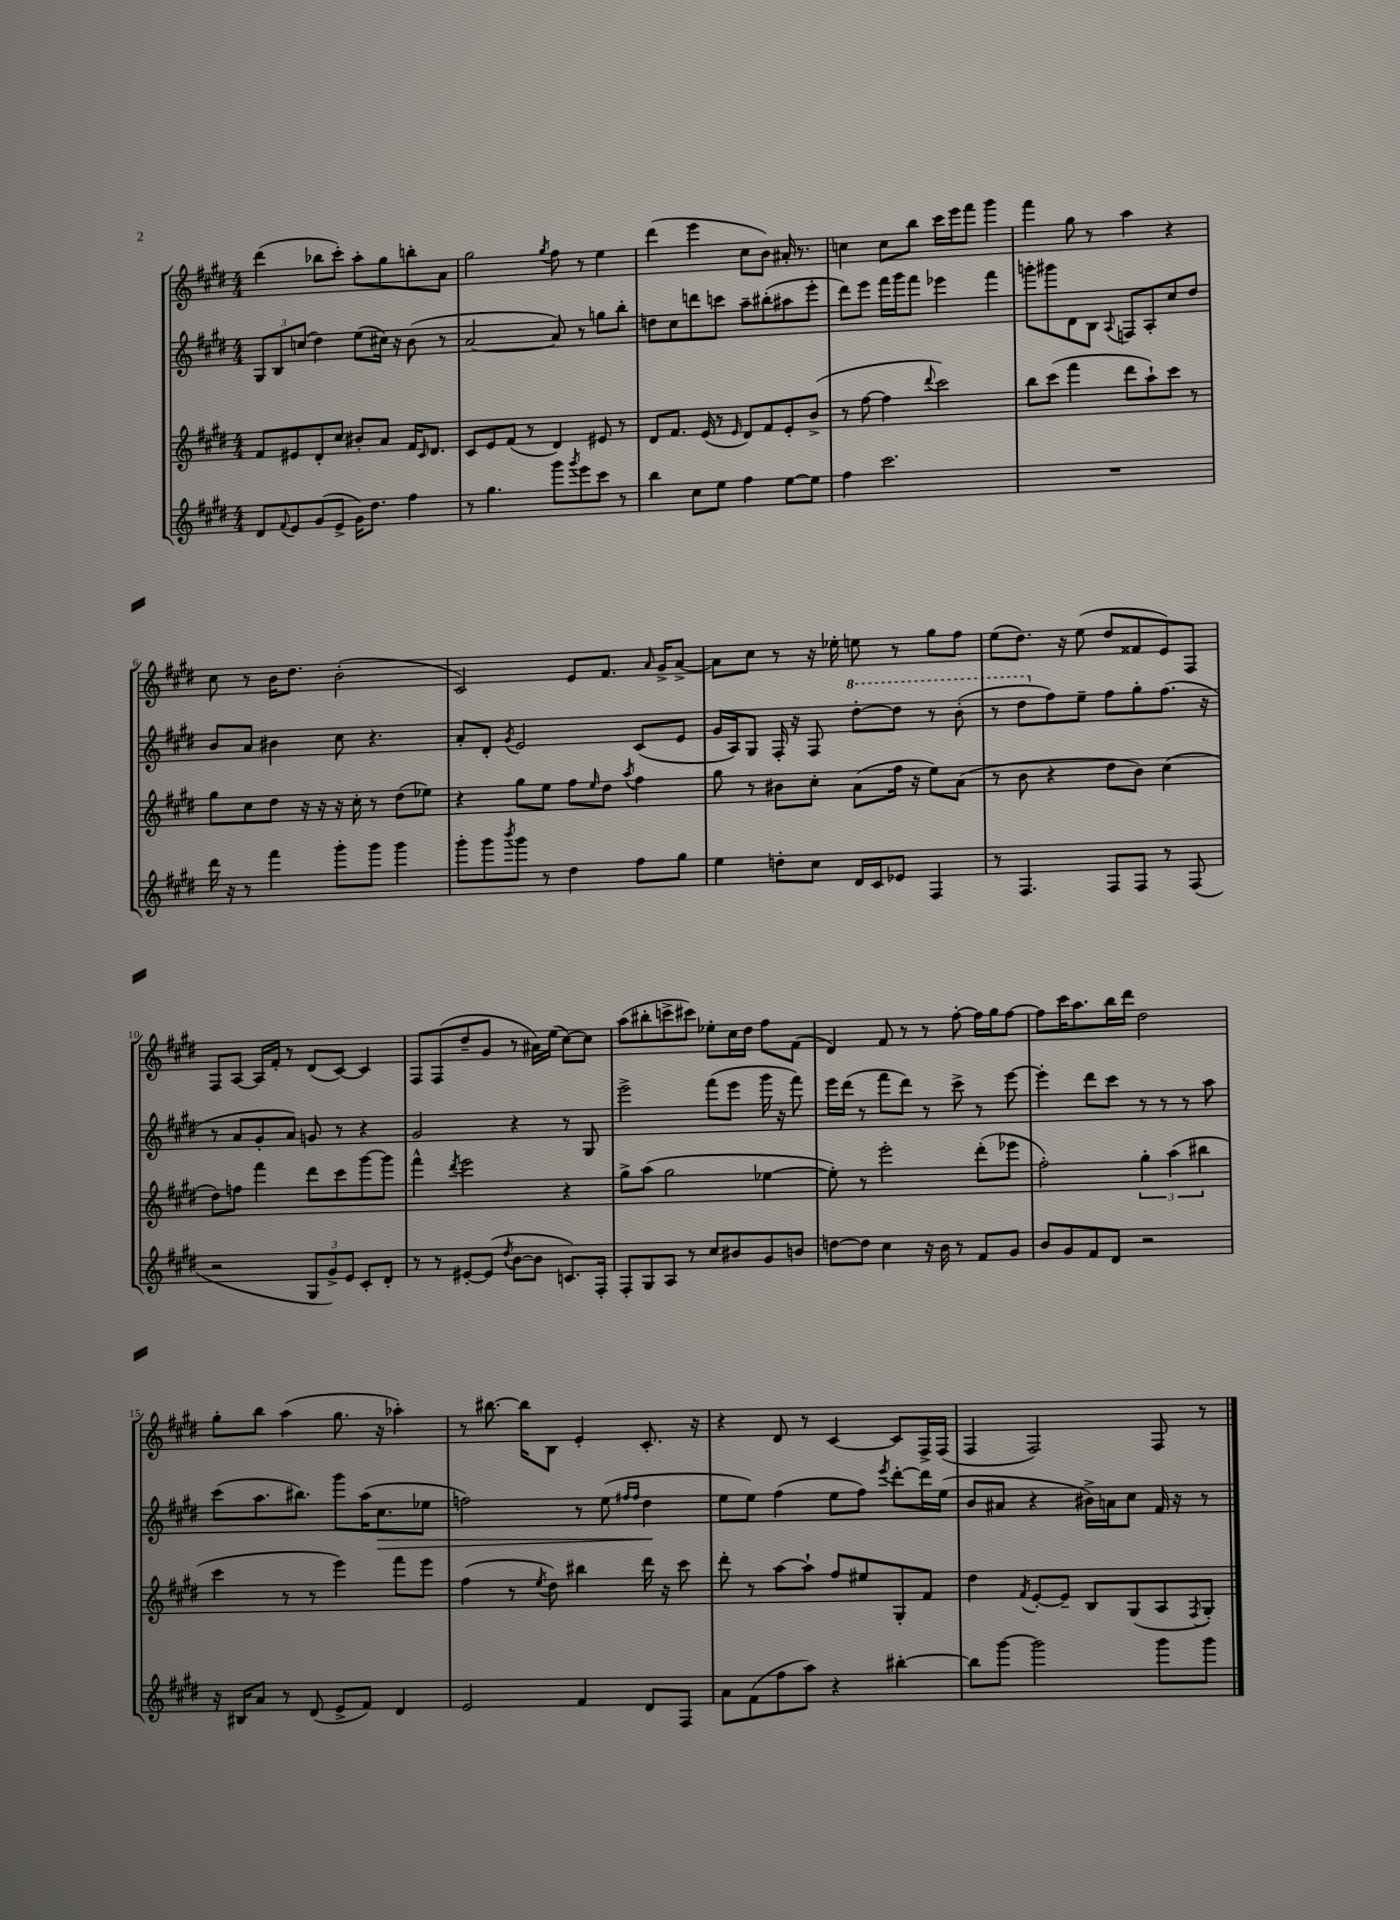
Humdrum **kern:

**kern	**kern	**kern	**kern
*staff4	*staff3	*staff2	*staff1
*clefG2	*clefG2	*clefG2	*clefG2
*k[f#c#g#d#]	*k[f#c#g#d#]	*k[f#c#g#d#]	*k[f#c#g#d#]
*M4/4	*M4/4	*M4/4	*M4/4
8d#/L	8f#/L	12G#/L	(4ddd#\
.	.	12B/	.
8qqf#/	.	.	.
8e/	8e#/	.	.
.	.	(12cc/J	.
(8g#/	8d#'/	4dd#\)	8bb-\L
8e^/J	8cc#/J	.	8ccc#'\J)
16g#\LK)	8b#'/L	(8ee\L	8aa'\L
8.dd#\J	.	.	.
.	8a/J	16cc#\Jk)	8gg#\
.	.	16r	.
4ff#\	16f#/LK	(8b\	8bb'\
.	16qqc#/	.	.
.	8.d#/J	.	.
.	.	8r	8a\J
=	=	=	=
8r	8c#/L	[2a/	2gg#\
4.gg#\	8e/	.	.
.	(8f#/J	.	.
.	8r	.	.
.	.	.	8qgg#/
8ggg#\L	4d#/)	8a/])	8ff#\
8qggg#/	.	.	.
8eee\	.	8r	8r
8ccc#\J	8e#/	8gg\L	4ee\
8r	8r	8bb'\J	.
=	=	=	=
4bb\	8d#/L	8dd\L	(4ddd#\
.	8.f#/J	8cc#\	.
8cc#\L	.	8ddd\	4eee\
.	(16e/	.	.
8ee\J	8r	8ccc\J	.
.	16qqe/	.	.
4ff#\	8d#/L)	8aa~\L	8cc#\L
.	8f#/	(8bb#'\	8b\J)
[8ee\L	8e'/	8aa#\	16a#'/
.	.	.	8.r
8ee\]J	(8b^/J	8eee'\J	.
=	=	=	=
4ff#\	8r	8ddd#\L)	4cc\
.	[8ff#\	8eee\J	.
2.ccc#\	4ff#\]	16fff#\LL	8cc\L
.	.	16ggg#\J	.
.	.	8fff#\J	8bb\J
.	8qqddd#/	.	.
.	2ccc#\)	4eee-\	16ccc#\LL
.	.	.	16eee\J
.	.	.	8fff#\J
.	.	4fff#\	4ggg#\
=	=	=	=
1r	8bb\L	8ggg'\L	4fff#\
.	(8ccc#\J	8ggg#\	.
.	4fff#\	8d#\	8gg#\
.	.	8B\J	8r
.	.	8qqA/	.
.	8ddd#\L	8F/L	4aa\
.	8aa`\)	8A'/	.
.	8ccc#\J	8cc#/	4r
.	8r	8dd#/J	.
=	=	=	=
16ddd#\	8gg#\L	8b/L	8cc#\
16r	.	.	.
8r	8cc#\	8a/J	8r
4fff#\	8dd#\J	4b#\	16b\LK
.	.	.	8.dd#\J
.	16r	.	.
.	16r	.	.
8ggg#'\L	16r	8cc#\	(2b'\
.	16cc#'\	.	.
8ggg#\J	8r	4.r	.
4ggg#\	(8dd#\L	.	.
.	8ee-\J)	.	.
=	=	=	=
8ggg#'\L	4r	8a'/L	2c#/)
8ggg#\	.	8d#'/J	.
8qbbb/	.	8qg#/	.
8ggg#\J	8gg#\L	2e/	.
8r	8ee\J	.	.
4dd#\	8ff#\L	.	8e/L
.	16qqee/	.	.
.	8dd#\J	.	8.f#/J
.	8qaa/	.	.
8ff#\L	4ff#\	(8c#/L	.
.	.	.	16qqa/
.	.	.	16g#^/LK
8gg#\J	.	8e/J	[8a^/J
=	=	=	=
4ee\	8gg#\	16g#/LL	8a\]L
.	.	16A/J)	.
.	8r	8G#/J	8cc#\J
8dd'\L	8b#\L	16F#'/	8r
.	.	16r	.
8cc#\J	8cc#'\J	8F#/	16r
.	.	.	16ee-'\
16d#/LL	(8a\L	[8ddd#'\L	8ee\
16c#/J	.	.	.
8e-/J	16ff#\Jk	8ddd#\]J	8r
.	16r	.	.
4F#/	8ee\L)	8r	8gg#\L
.	(8a\J	(8bb'\	8ff#\J
=	=	=	=
8r	8r	8r	(8ee\L
4.F#/	8b\	8ddd#\L	8.dd#\J)
.	4r	8ff#\)	.
.	.	.	16r
.	.	8ee~\J	(8ee\
8F#/L	8dd#\L	8ff#\L	8dd#/L
8F#/J	8b\J)	8gg#'\	8f##/
8r	(4cc#\	(8.ff#\J	8e/)
(8F#/	.	.	8F#/J
.	.	16r	.
=	=	=	=
2r	8dd#\L)	8r	8F#/L
.	8ff\J	8a/L	[8A/J
.	4fff#\	8g#'/	16A/]LL
.	.	.	16f#'/JJ
.	.	8a/J)	8r
12G#/L	8ddd#\L	8g/	(8d#/L
12g#^/)	.	.	.
.	8ccc#\	8r	[8c#/J)
12e/J	.	.	.
8c#'/L	[8ggg#\	4r	4c#/]
8d#'/J	8ggg#\]J	.	.
=	=	=	=
8r	4fff#^^\	2g#/	8F#/L
8r	.	.	(8F#/
.	8qddd#/	.	.
[8e#'/L	2eee\	.	8dd#~/
(8e#/]J	.	.	8g#/J
8qdd#/	.	.	.
[8b\L	.	4r	8r
8b\]J	.	.	16a#\LL)
.	.	.	(16ee\JJ
8.c/L)	4r	8r	[8cc#\L)
.	.	8G#/	8cc#\]J
16F#'/Jk	.	.	.
=	=	=	=
8F#'/L	8gg#^\L	2eee^\	(8aa\L
8G#/	(8aa\J	.	8bb#'\
8A/J	2gg#\	.	8ccc^\
8r	.	.	8ccc#\J)
8cc#/L	.	(8fff#\L	8ee-'\L
8b#/	.	8eee\J	16cc#\L
.	.	.	16dd#\JJ
8g#/	[4ee-\	16ggg#\	8ff#\L
.	.	16r	.
8b/J	.	8fff#\)	(8f#\J
=	=	=	=
[8dd\L	8ee-'\])	16eee\LL	4d#/)
.	.	(16ddd#\JJ	.
8dd\]J	8r	8r	.
4cc#\	2eee'\	8fff#\L	8f#/
.	.	8ddd#\J)	8r
16r	.	8r	8r
16b\	.	.	.
8r	.	8ccc#^\	[8ff#'\
8f#/L	(8ddd#'\L	8r	16ff#\]LL
.	.	.	16gg#\J
8g#/J	8eee-\J	[8eee\	[8ff#\J
=	=	=	=
8b/L	2ff#'\)	4eee'\]	8ff#\]L
8g#/	.	.	16ccc#\K
.	.	.	8.aa\
8f#/	.	8ddd#\L	.
8d#/J	.	8ccc#\J	16bb\L
.	.	.	16ddd#\JJ
2r	6gg#'\	8r	2dd#\
.	.	8r	.
.	(6aa\	.	.
.	.	8r	.
.	6bb#\	.	.
.	.	8aa\	.
=	=	=	=
16r	4ccc#\	(8ccc#\L	8gg#'\L
16B#/LK	.	.	.
8a/J	.	8.aa\	8bb\J
8r	8r	.	(4aa\
.	.	8.bb#\J)	.
(8d#/	8r	.	.
8e^/L	4eee\)	8ggg#\L	8.gg#\
8f#/J)	.	(16aa\K	.
.	.	8.cc#\	16r
4d#/	8fff#\L	.	4aa-'\)
.	8eee\J	8ee-\J	.
=	=	=	=
2e/	(4ff#\	2ff\)	8r
.	.	.	[8.bb#\
.	8r	.	.
.	.	.	16bb#\]LK
.	8qee/	.	.
.	8dd#\)	.	8B\J
4f#/	4bb#\	8r	4e'/
.	.	(8ee\	.
.	.	16qqff#/LL	.
.	.	16qqff#/JJ	.
8d#/L	16ddd#\	4dd#\	8.c#'/
.	16r	.	.
8F#/J	8ccc#\	.	.
.	.	.	16r
=	=	=	=
8a\L	8ddd#'\	8ee\L	4r
(8f#\	8r	8ee\J)	.
8ff#\	[8aa\L	(4ff#\	8d#/
8aa\J)	8aa`\]J	.	8r
4r	8ff#/L	8ee\L	[4c#/
.	8ee#/	8ff#\J)	.
.	.	8qeee/	.
[4bb#'\	8G#'/	[8ddd#'\L	8c#/]L
.	8f#/J	16ddd#\]L	16F#^/L
.	.	(16ee\JJ	(16F#/JJ
=	=	=	=
8bb#\]L	4dd#\	8b/L	4F#/
[8ggg#\J	.	8a#/J	.
.	8qf#/	.	.
2ggg#\]	[8e'/L	4r	2F#/)
.	8e~/]J	.	.
.	8B/L	16b#^\LL)	.
.	.	16a\J	.
.	(8G#/	8cc#\J	.
8ggg#\L	8A/	16f#/	8F#/
.	.	16r	.
.	8qF#/	.	.
8ggg#\J	8G#'/J)	8r	8r
==	==	==	==
*-	*-	*-	*-
